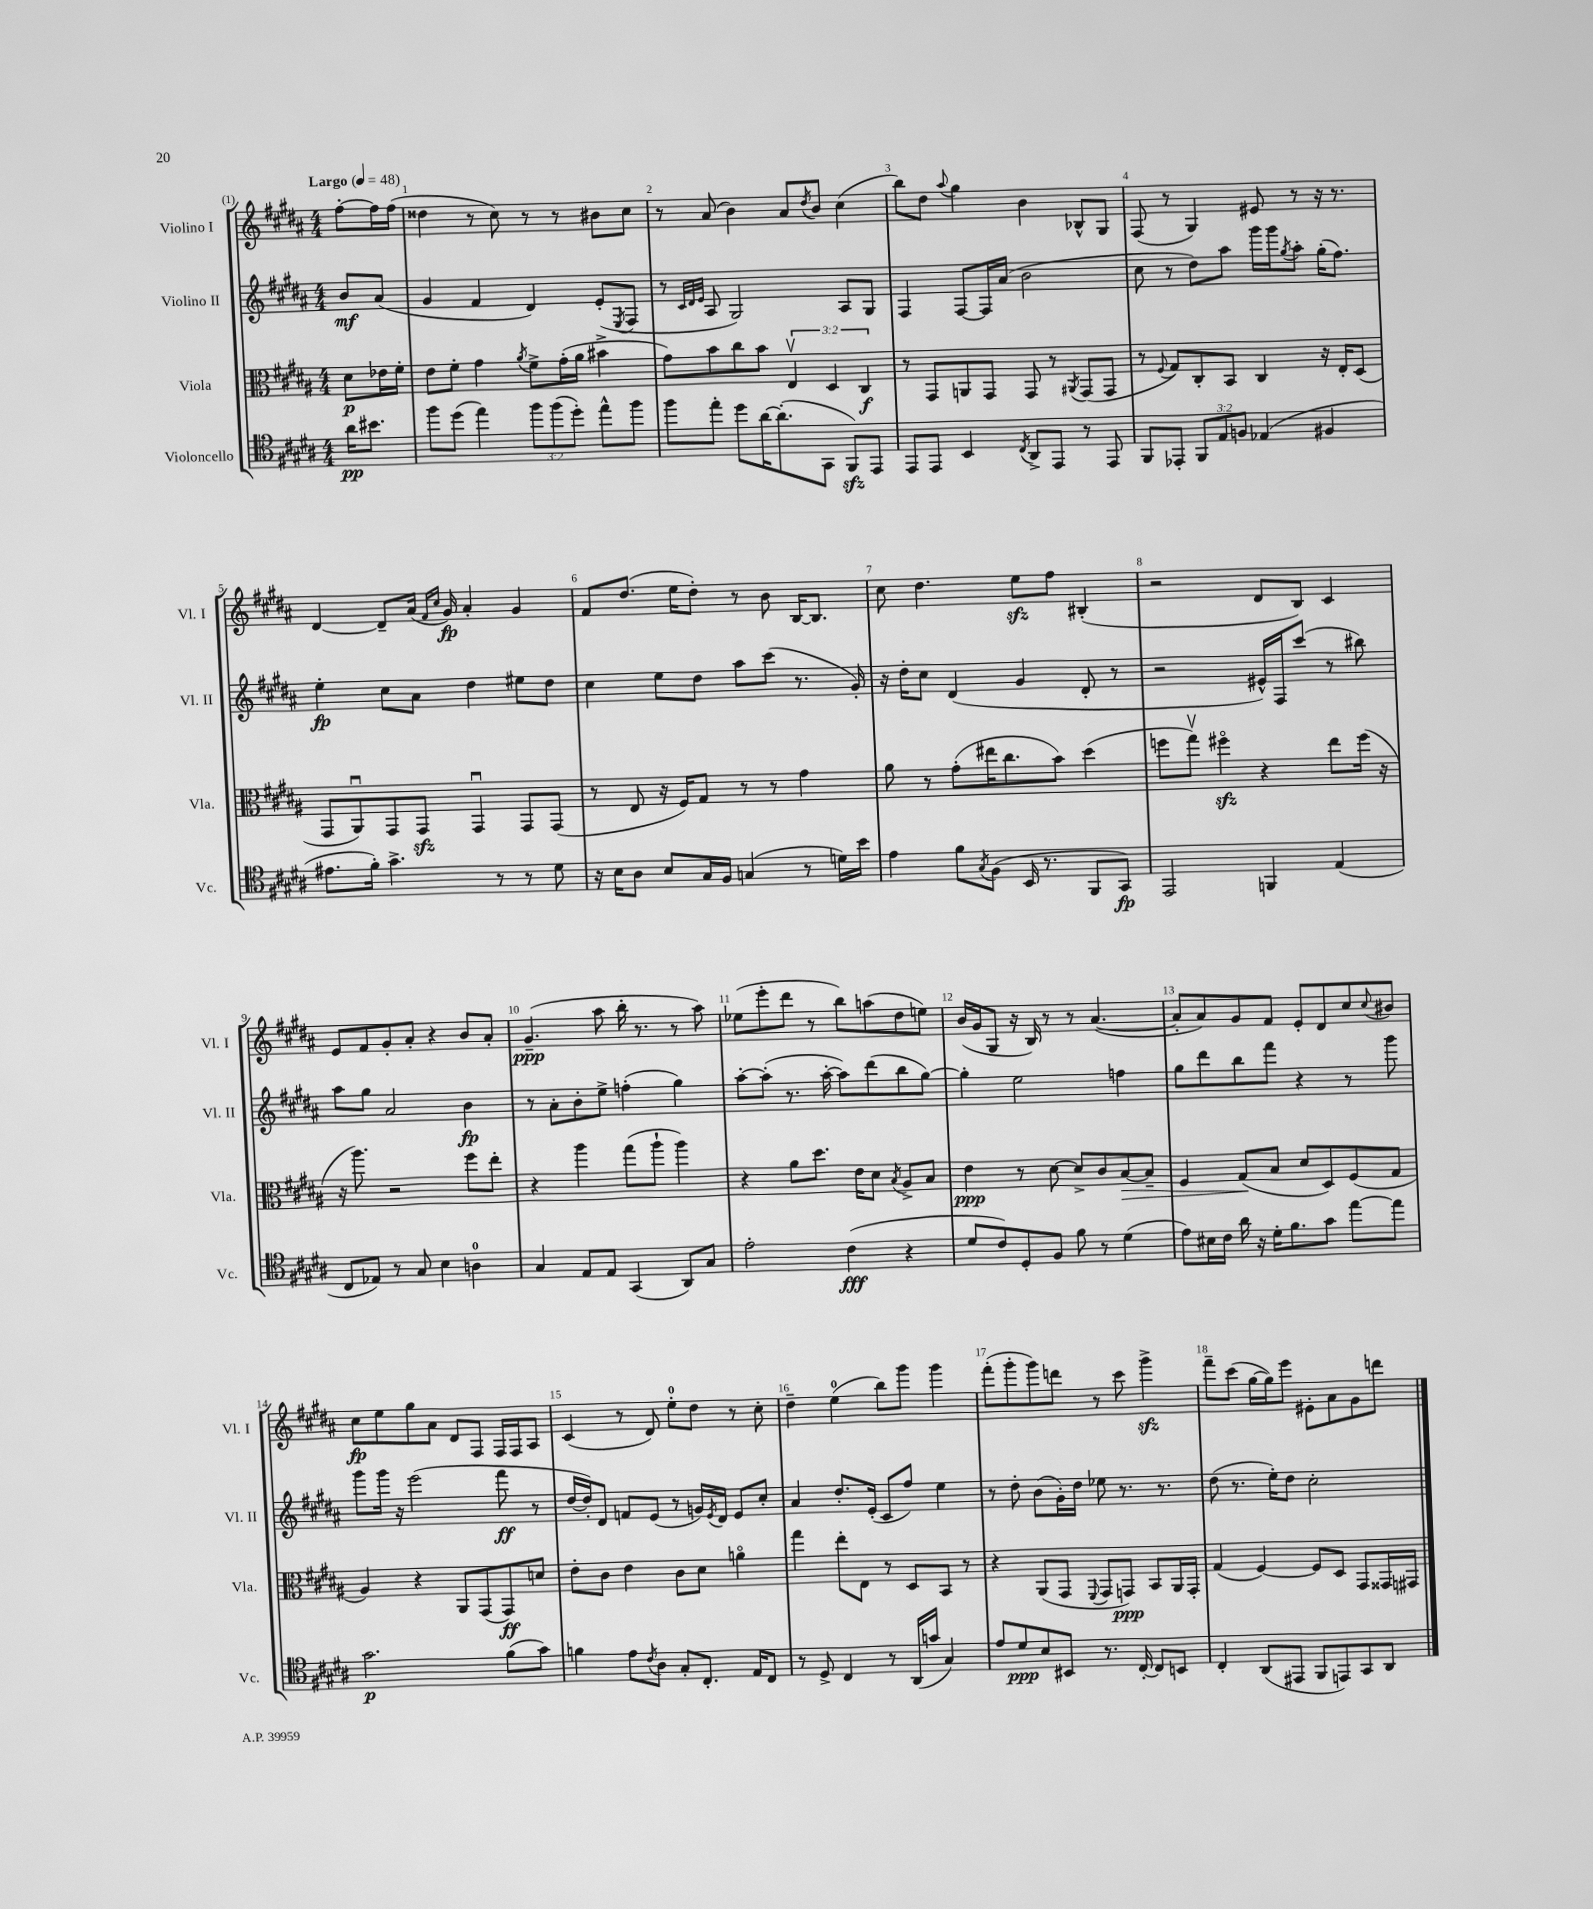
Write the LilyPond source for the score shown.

<<
\new StaffGroup <<
\new Staff = "s0" \with { instrumentName = "Violino I" shortInstrumentName = "Vl. I" } {
    \clef treble \key b \major \numericTimeSignature \time 4/4 \partial 4 \tempo "Largo" 4 = 48
    fis''8~-. fis''16 fis''16( |
    disis''4 r8 cis''8) r8 r8 bis'8 cis''8 |
    r8 ais'8( b'4) ais'8 \acciaccatura { dis''8 } b'8 cis''4( |
    b''8) dis''8 \appoggiatura { ais''8 } gis''4 b'4 bes8-^ gis8 |
    fis8( r8 gis4) eis'8 r8 r16 r8. |
    dis'4~ dis'8-- ais'16( \grace { fis'16 cis''16 } gis'16\fp) ais'4-. gis'4 |
    fis'8 dis''8.( e''16 dis''8-.) r8 b'8 b16~ b8. |
    cis''8 dis''4. e''8\sfz fis''8 bis4-.( |
    r2 dis'8 b8) cis'4 |
    e'8 fis'8 gis'8-. ais'8-. r4 b'8 ais'8-. |
    gis'4.--\ppp( ais''8 b''16-. r8. r8 ais''8) |
    ees''8( e'''8-. dis'''8 r8 b''8) a''8( dis''8 e''8) |
    b'16( gis'16 gis8 r16 b16) r8 r8 ais'4.~( |
    ais'8-. ais'8) gis'8 fis'8 e'8-. dis'8 cis''8 \appoggiatura { cis''8 } bis'8 |
    cis''8\fp e''8 gis''8 ais'8 dis'8 fis8 fis16 fis16 ais8 |
    cis'4( r8 dis'8) e''8-0-. dis''8 r8 cis''8-. |
    dis''4-- e''4-0( b''8) gis'''8 gis'''4 |
    fis'''8-.( gis'''8-. gis'''8) d'''8 r8 cis'''8 gis'''4->\sfz |
    fis'''8-- cis'''8( gis''16~ gis''16) e'''8 eis'8-. ais'8 gis'8 d'''8 \bar "|." |
}
\new Staff = "s1" \with { instrumentName = "Violino II" shortInstrumentName = "Vl. II" } {
    \clef treble \key b \major \numericTimeSignature \time 4/4 \partial 4
    b'8\mf ais'8( |
    gis'4 fis'4 dis'4) e'8-.( \acciaccatura { e8 } fis8 |
    r8 \grace { cis'32 dis'32 e'32 } ais8 gis2) ais8 gis8 |
    fis4 fis8~ fis16 ais'16( b'2 |
    cis''8 r8 dis''8) ais''8 gis'''16 gis'''16 \acciaccatura { gis''8 } ais''8-. gis''16-.( fis''8.) |
    e''4-.\fp cis''8 ais'8 dis''4 eis''8 dis''8 |
    cis''4 e''8 dis''8 ais''8 cis'''8( r8. gis'16-.) |
    r16 dis''16-. cis''8 dis'4( gis'4 dis'8-. r8 |
    r2 eis'16-^) fis16 cis'''8( r8 bis''8) |
    ais''8 gis''8 ais'2 b'4\fp |
    r8 ais'8-. b'8-. e''8-> f''4-.( gis''4) |
    ais''8~-. ais''8-.( r8. ais''16~-. ais''8) dis'''8( b''8 gis''8~) |
    gis''4-. e''2 f''4 |
    gis''8 dis'''8 b''8 fis'''8 r4 r8 gis'''8 |
    gis'''8 gis'''16 r16 e'''2( fis'''8\ff r8 |
    dis''16~ dis''16-.) dis'8 f'8 e'8( r8 g'16) \acciaccatura { e'8 } dis'16 e'8 cis''8-. |
    ais'4 dis''8.-. e'16-.( cis'8 fis''8) e''4 |
    r8 dis''8-. b'8( gis'16-.) dis''16 ees''8 r8. r8. |
    dis''8( r8. e''16-.) dis''8 cis''2-. \bar "|." |
}
\new Staff = "s2" \with { instrumentName = "Viola" shortInstrumentName = "Vla." } {
    \clef alto \key b \major \numericTimeSignature \time 4/4 \override Staff.TupletNumber.text = #tuplet-number::calc-fraction-text \partial 4
    dis'8\p ees'16 fis'16-. |
    e'8 fis'8-. gis'4 \acciaccatura { ais'8 } fis'8-> gis'16-.( ais'16 bis'4-> |
    gis'8) b'8 cis''8 b'8 \tuplet 3/2 { e4\upbow dis4 cis4\f } |
    r8 gis,8 a,8 gis,8 gis,8 r8 \acciaccatura { ais,8 } gis,8( gis,8 |
    r8 \appoggiatura { fis8 } gis8) cis8-. b,8 cis4 r16 e16-. dis8( |
    gis,8 ais,8\downbow) gis,8 gis,8\sfz gis,4\downbow gis,8 gis,8( |
    r8 e8 r16 fis16) gis8 r8 r8 gis'4 |
    ais'8 r8 gis'8-.( eis''16 cis''8. b'8) dis''4( |
    f''8 gis''8\upbow) fis''4\flageolet\sfz r4 e''8 fis''16( r16 |
    r16 ais''8.) r2 fis''8 e''8-. |
    r4 ais''4 gis''8( ais''8-! ais''4) |
    r4 ais'8 dis''8. e'16 dis'8 \acciaccatura { b8 } ais8-> b8 |
    e'4\ppp r8 dis'8~ dis'8-> cis'8 b8~\> b8-- |
    fis4 gis8\!( b8 dis'8 dis8) fis8( gis8 |
    ais4) r4 ais,8 gis,8( gis,8\ff) d'8 |
    e'8-. cis'8 e'4 cis'8 dis'8 a'4\flageolet |
    gis''4 e''8-. e8 r8 dis8 b,8 r8 |
    r4 ais,8( gis,8 \appoggiatura { fis,8 } gis,8 g,8\ppp) b,8 ais,16 g,16-. |
    gis4( fis4~) fis8 dis8 gis,8 gisis,16 gis,16 \bar "|." |
}
\new Staff = "s3" \with { instrumentName = "Violoncello" shortInstrumentName = "Vc." } {
    \clef tenor \key b \major \numericTimeSignature \time 4/4 \override Staff.TupletNumber.text = #tuplet-number::calc-fraction-text \partial 4
    ais'16\pp bis'8. |
    fis''8 dis''8( e''4) \tuplet 3/2 { fis''8 fis''8( dis''8-.) } e''8-^ fis''8 |
    fis''8 e''8-. dis''8 ais'16~ ais'8.-.( gis,8 fis,8\sfz) e,8 |
    e,8 e,8 b,4 \acciaccatura { cis8 } ais,8-> e,8 r8 e,8 |
    fis,8 ees,8-. \tuplet 3/2 { fis,8 e8 f8 } ees4( fis4 |
    eis'8. fis'16-.) gis'4.-> r8 r8 dis'8 |
    r16 b16 ais8 b8 gis16 fis16 g4( r8 d'16) b'16 |
    e'4 fis'8 \acciaccatura { gis8 } fis8( b,16 r8. fis,8 gis,8\fp) |
    e,2 f,4 e4( |
    cis8 ees8) r8 gis8 b4 a4-0 |
    gis4 e8 e8 gis,4( ais,8) gis8 |
    e'2-. cis'4\fff( r4 |
    dis'8 cis'8) dis8-. fis8 fis'8 r8 dis'4( |
    e'8) bis16 cis'16 ais'16 r16 dis'16-. fis'8. gis'8 e''8~ e''8 |
    gis'2.\p fis'8( gis'8) |
    f'4 e'8 \acciaccatura { cis'8 } ais8 gis8-. cis8.-. e16 cis8 |
    r8 dis8-> cis4 r8 ais,16( g'16 gis4) |
    e'8 dis'8\ppp b8 bis,8 r8. cis16~-. cis8 b,8 |
    cis4-. ais,8( eis,8 fis,8 e,8) gis,8 ais,8 \bar "|." |
}
>>
>>
\layout { \context { \Score \override BarNumber.break-visibility = ##(#f #t #t) barNumberVisibility = #all-bar-numbers-visible } }
